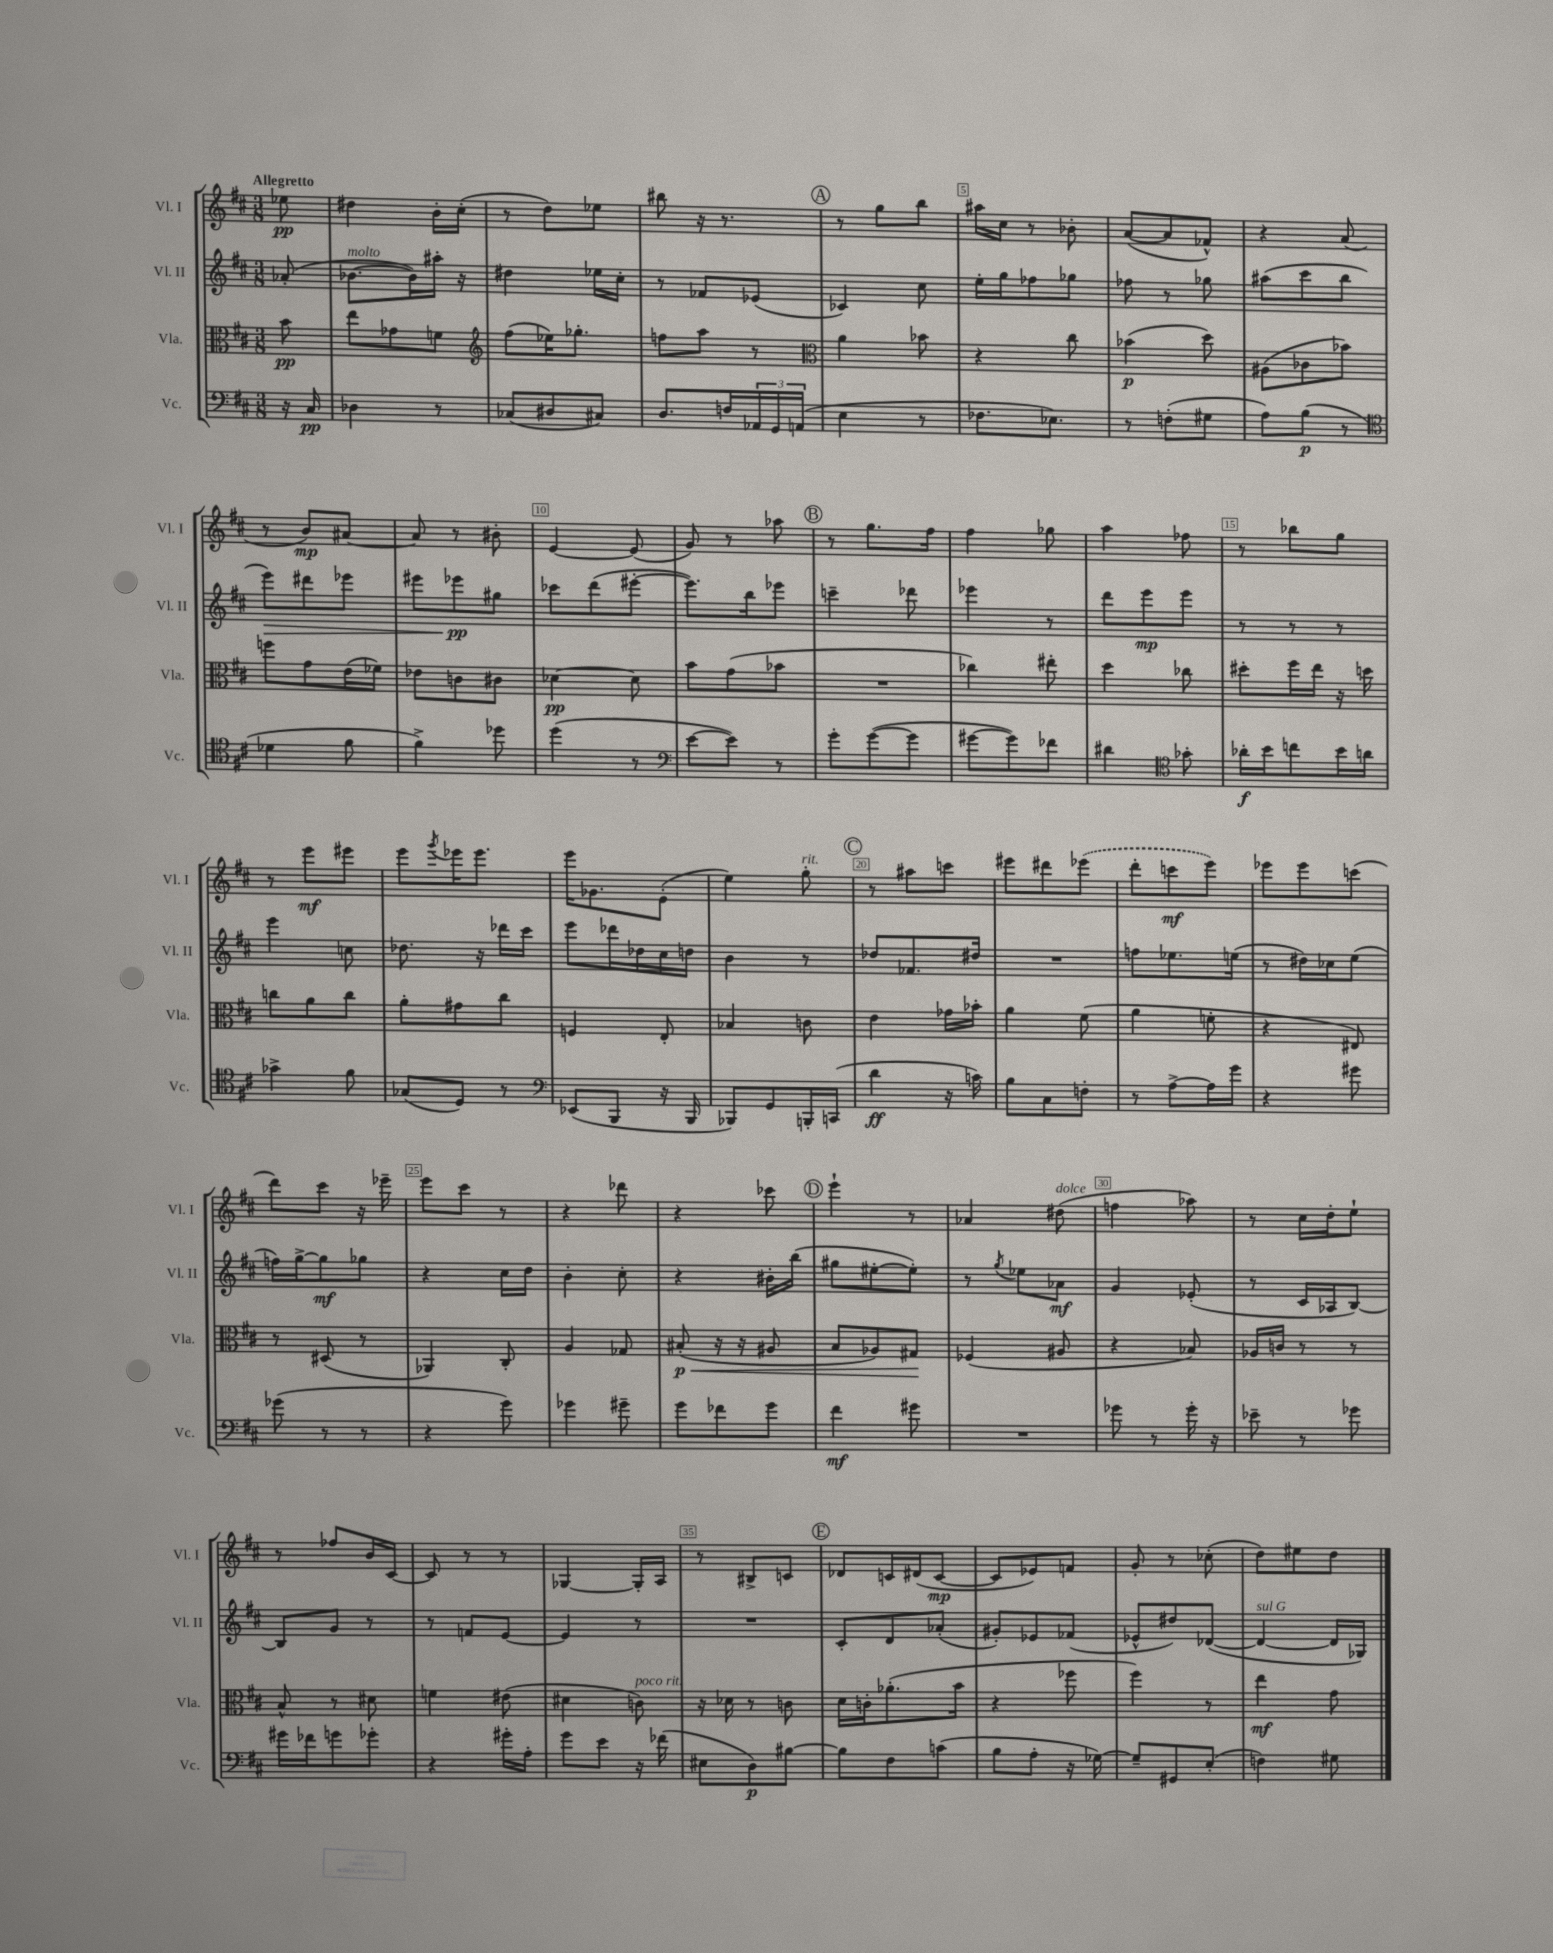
<<
\new StaffGroup <<
\new Staff = "s0" \with { instrumentName = "Vl. I" shortInstrumentName = "Vl. I" } {
    \clef treble \key d \major \numericTimeSignature \time 3/8 \partial 8 \tempo "Allegretto"
    ees''8\pp |
    dis''4 b'16-. cis''16-.( |
    r8 d''8) ees''8 |
    bis''8 r16 r8. |
    \mark \markup { \circle "A" } r8 g''8 b''8 |
    ais''16 cis''16 r8 bes'8-. |
    a'8~( a'8 fes'8-^) |
    r4 a'8( |
    r8 b'8\mp) ais'8~ |
    ais'8 r8 bis'8-. |
    e'4~ e'8( |
    g'8) r8 aes''8 |
    \mark \markup { \circle "B" } r8 g''8. fis''16 |
    fis''4 ges''8 |
    a''4 fes''8 |
    r8 bes''8 g''8 |
    r8 e'''8\mf eis'''8 |
    e'''8 \acciaccatura { g'''8 } ees'''16 ees'''8. |
    e'''16 ges'8. e'8-.( |
    e''4) g''8-.^\markup { \italic "rit." } |
    \mark \markup { \circle "C" } r8 ais''8 c'''8 |
    eis'''8 dis'''8 \once \slurDashed ees'''8( |
    d'''8-. c'''8\mf e'''8) |
    ees'''8 ees'''8 c'''8( |
    d'''8) cis'''8 r16 ees'''16-- |
    e'''8 cis'''8 r8 |
    r4 des'''8 |
    r4 ces'''8 |
    \mark \markup { \circle "D" } e'''4-! r8 |
    aes'4 dis''8^\markup { \italic "dolce" }( |
    f''4 aes''8) |
    r8 cis''16 d''16-. e''8-! |
    r8 fes''8 b'16 cis'16~ |
    cis'8 r8 r8 |
    ges4~ ges16-. a16 |
    r8 bis8-> c'8 |
    \mark \markup { \circle "E" } des'8 c'16 dis'16( c'8~\mp |
    c'8 ees'8) f'8 |
    g'8-. r8 ces''8-.( |
    d''8) eis''8 d''8 \bar "|." |
}
\new Staff = "s1" \with { instrumentName = "Vl. II" shortInstrumentName = "Vl. II" } {
    \clef treble \key d \major \numericTimeSignature \time 3/8 \partial 8
    aes'8-.( |
    bes'8.~^\markup { \italic "molto" } bes'16) ais''16-. r16 |
    dis''4 ees''16 cis''16-. |
    r8 fes'8 ees'8( |
    \mark \markup { \circle "A" } ces'4) cis''8 |
    e''16-. g''16 fes''8 ges''8 |
    fes''8 r8 ges''8 |
    ais''8( cis'''8 b''8 |
    e'''8\>) dis'''8 ees'''8 |
    eis'''8 ees'''8\pp\! gis''8 |
    ces'''8 d'''8( eis'''8~-. |
    eis'''8.) b''16 ees'''8 |
    \mark \markup { \circle "B" } c'''4-- des'''8 |
    ees'''4 r8 |
    d'''8 e'''8\mp e'''8 |
    r8 r8 r8 |
    e'''4 c''8 |
    des''8. r16 des'''16 cis'''16 |
    e'''8 des'''16 des''16 cis''16 d''16 |
    b'4 r8 |
    \mark \markup { \circle "C" } des''8 fes'8. dis''16 |
    R4. |
    f''8 ees''8. e''16( |
    r8 dis''16) ces''16 e''8( |
    f''16) g''16~-> g''8\mf ges''8 |
    r4 cis''16 d''16 |
    b'4-. cis''8-. |
    r4 bis'16-. b''16( |
    \mark \markup { \circle "D" } gis''8 eis''8~-. eis''8-.) |
    r8 \acciaccatura { g''8 } ees''8 aes'8\mf |
    g'4 ees'8-.( |
    r8 cis'16 aes16 b8~) |
    b8 g'8 r8 |
    r8 f'8 e'8~ |
    e'4 r8 |
    R4. |
    \mark \markup { \circle "E" } cis'8-. d'8 aes'8-.( |
    gis'8-.) ees'8 fes'8( |
    ees'8-^ dis''8) des'8~( |
    des'4~^\markup { \italic "sul G" } des'16 ges16) \bar "|." |
}
\new Staff = "s2" \with { instrumentName = "Vla." shortInstrumentName = "Vla." } {
    \clef alto \key d \major \numericTimeSignature \time 3/8 \partial 8
    b'8\pp |
    e''8 ges'8 f'8 |
    \clef treble fis''8( ees''16) ges''8.-. |
    f''8 a''8 r8 |
    \mark \markup { \circle "A" } \clef alto a'4 bes'8 |
    r4 cis''8 |
    bes'4\p( d''8) |
    ais8( ces'8 bes'8) |
    f''8 g'8 e'16( fes'16) |
    ees'8 c'8 cis'8 |
    des'4~\pp des'8 |
    b'8 g'8( bes'8 |
    \mark \markup { \circle "B" } R4. |
    ces''4) eis''8-. |
    d''4 ces''8 |
    dis''8-. fis''16 e''16 r16 d''16 |
    c''8 a'8 c''8 |
    a'8-. gis'8 cis''8 |
    f4 e8-. |
    bes4 c'8 |
    \mark \markup { \circle "C" } e'4 ges'16 bes'16-. |
    a'4 fis'8( |
    a'4 f'8-. |
    r4 eis8) |
    r8 dis8( r8 |
    aes,4) cis8-. |
    a4 ges8 |
    bis8-.\p\<( r16 r16 ais8 |
    \mark \markup { \circle "D" } b8 aes8) gis8\! |
    fes4( ais8 |
    r4 bes8) |
    aes16 c'16 r8 r8 |
    b8-^ r8 dis'8 |
    f'4 eis'8( |
    dis'4 c'8^\markup { \italic "poco rit." }) |
    r16 des'16 r8 c'8 |
    \mark \markup { \circle "E" } d'16 c'16-. aes'8.-.( b'16 |
    r4 fes''8 |
    fis''4) r8 |
    e''4\mf g'8 \bar "|." |
}
\new Staff = "s3" \with { instrumentName = "Vc." shortInstrumentName = "Vc." } {
    \clef bass \key d \major \numericTimeSignature \time 3/8 \partial 8
    r16 cis16\pp |
    des4 r8 |
    ces8( dis8 cis8) |
    d8. f16 \tuplet 3/2 { aes,16 g,16 a,16( } |
    \mark \markup { \circle "A" } e4 r8 |
    fes8. ees8.) |
    r8 f8-.( gis8 |
    a8) b8\p( r8 |
    \clef tenor des'4 fis'8 |
    fis'4->) des''8 |
    d''4( r8 |
    \clef bass e'8~ e'8) r8 |
    \mark \markup { \circle "B" } g'8-. g'8~( g'8 |
    gis'8~ gis'8) fes'8 |
    dis'4 \clef tenor ges'8-. |
    aes'16-.\f b'16 c''8 b'16 a'16 |
    ges'4-> fis'8 |
    ges8( d8) r8 |
    \clef bass ees,8( b,,8 r16 b,,16 |
    bes,,8) g,8 b,,16-. c,16( |
    \mark \markup { \circle "C" } d'4\ff r16 c'16) |
    b8 cis8 f8-. |
    r8 a8~-> a16 g'16 |
    r4 gis'8 |
    ges'8( r8 r8 |
    r4 g'8) |
    ges'4 gis'8-- |
    g'8 fes'8 g'8 |
    \mark \markup { \circle "D" } fis'4\mf gis'8 |
    R4. |
    ges'8 r8 ges'16-. r16 |
    ees'8-- r8 ges'8 |
    gis'16 fes'16 g'8 ges'8-. |
    r4 gis'16-. a16-. |
    g'8 e'8 r16 fes'16( |
    eis8 d8\p) bis8~ |
    \mark \markup { \circle "E" } bis8 fis8 c'8( |
    b8 a8-. r16 ges16~) |
    ges8-- gis,8 e8-.( |
    f4) gis8 \bar "|." |
}
>>
>>
\layout { \context { \Score \override BarNumber.break-visibility = ##(#f #t #t) barNumberVisibility = #(every-nth-bar-number-visible 5) \override BarNumber.stencil = #(make-stencil-boxer 0.1 0.3 ly:text-interface::print) } }
